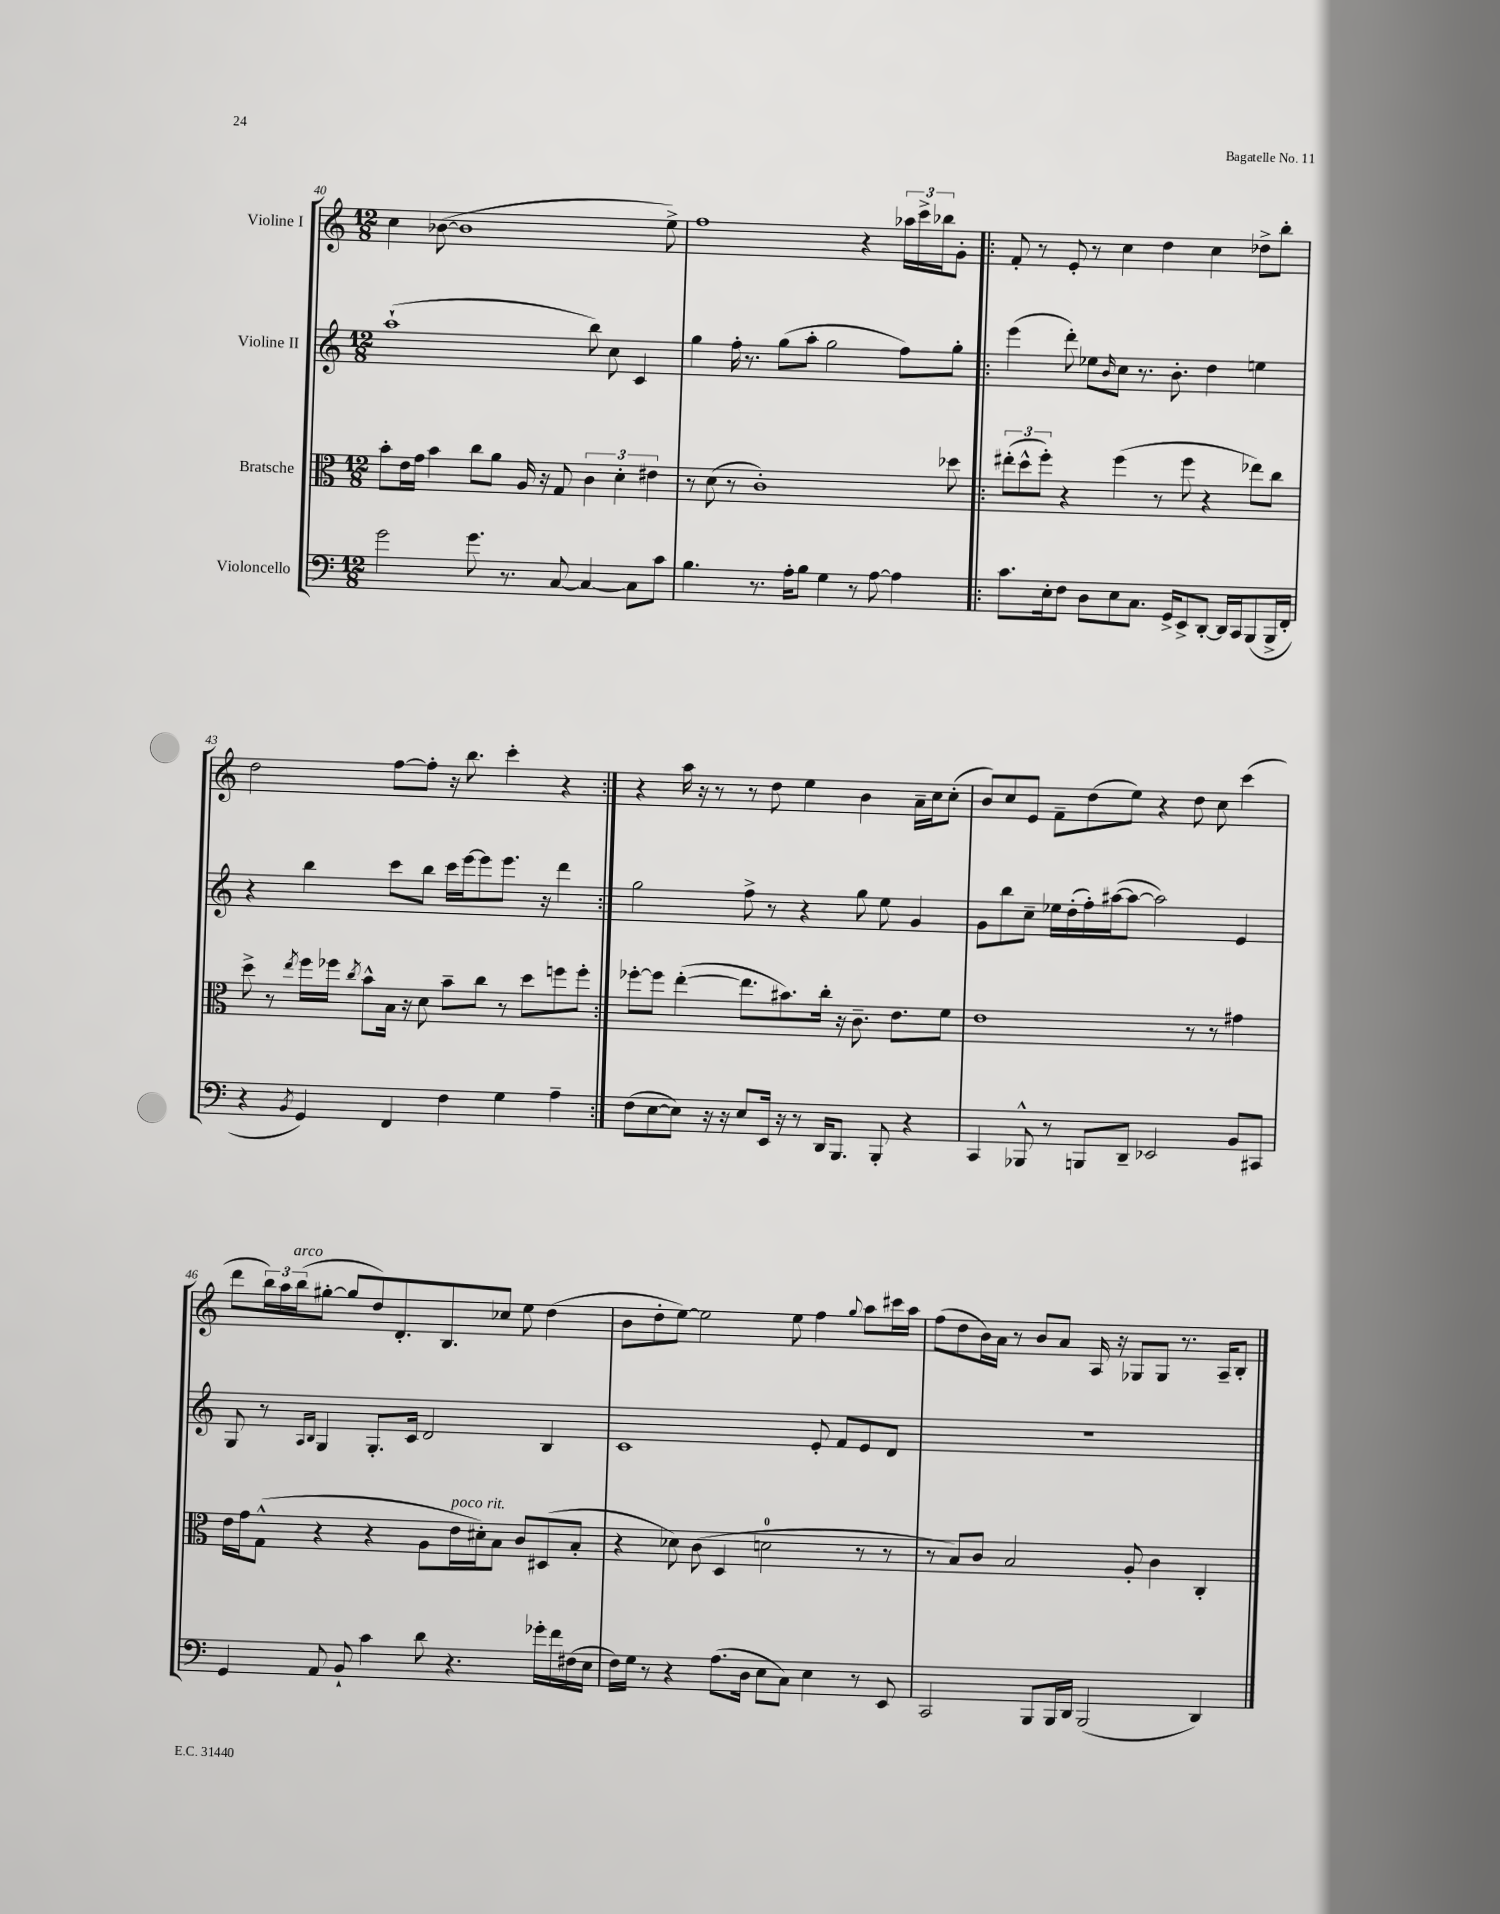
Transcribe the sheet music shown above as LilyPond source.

<<
\new StaffGroup <<
\new Staff = "s0" \with { instrumentName = "Violine I" } {
    \clef treble \key c \major \numericTimeSignature \time 12/8
    c''4 bes'8~( bes'1 e''8->) |
    f''1 r4 \tuplet 3/2 { aes''16 c'''16-> bes''16 } g'8-. |
    \repeat volta 2 { f'8-. r8 e'8-. r8 c''4 d''4 c''4 des''8-> b''8-. |
    d''2 f''8~ f''8-. r16 b''8. c'''4-. r4 | }
    r4 a''16 r16 r8 r8 d''8 e''4 b'4 a'16-- c''16 c''8-.( |
    b'8) c''8 e'8 f'8-- d''8( e''8) r4 d''8 c''8 c'''4( |
    d'''8 \tuplet 3/2 { b''16) a''16 b''16^\markup { \italic "arco" }( } gis''8~-. gis''8 d''8) d'8.-. b8. ces''8 e''8 d''4( |
    b'8 d''8-. e''8~) e''2 e''8 f''4 \appoggiatura { g''8 } a''8 cis'''16 a''16 |
    f''8( d''8 b'16) a'16 r8 b'8 a'8 a16 r16 ges8 ges8 r8. a16-- b8-. \bar "|." |
}
\new Staff = "s1" \with { instrumentName = "Violine II" } {
    \clef treble \key c \major \numericTimeSignature \time 12/8
    a''1-!( b''8) c''8 c'4 |
    g''4 f''16-. r8. g''8( a''8-. g''2 f''8) g''8-. |
    \repeat volta 2 { e'''4( d'''8-.) ees''8 \grace { b'16 } c''8 r8. b'8.-. d''4 e''4 |
    r4 b''4 c'''8 b''8 c'''16 e'''16~ e'''8 e'''8. r16 d'''4 | }
    g''2 f''8-> r8 r4 g''8 e''8 g'4 |
    g'8 b''8 c''8-- ees''16 d''16-.( f''16-.) ais''16~( ais''8~ ais''2) e'4 |
    g8 r8 \grace { a16 b16 } g4 g8.-. c'16 d'2 b4 |
    c'1 e'8-. f'8 e'8 d'8 |
    R1. \bar "|." |
}
\new Staff = "s2" \with { instrumentName = "Bratsche" } {
    \clef alto \key c \major \numericTimeSignature \time 12/8
    b'8-. e'16 g'16 b'4 c''8 a'8 a16 r16 g8 \tuplet 3/2 { c'4 d'4-. eis'4 } |
    r8 d'8( r8 c'1-.) des''8 |
    \repeat volta 2 { \tuplet 3/2 { eis''8-.( d''8-^ f''8-.) } r4 f''4( r8 f''8 r4 ees''8) c''8 |
    d''8-> r8 \acciaccatura { e''8 } f''16 fes''16 \acciaccatura { c''8 } b'8-^ b16 r16 d'8 b'8-- c''8 r8 d''8 f''8 f''8-. | }
    fes''8~-. fes''8 e''4~-.( e''8. bis'8.) c''16-. r16 c'8.-- e'8. f'8 |
    e'1 r8 r8 gis'4 |
    e'16 g'16 g8-^( r4 r4 a8 e'16^\markup { \italic "poco rit." } dis'16-.) b8 c'8 dis8( b8-. |
    r4 des'8) c'8( d4 d'2-0 r8 r8 |
    r8 b8) c'8 b2 a8-. c'4 c4-. \bar "|." |
}
\new Staff = "s3" \with { instrumentName = "Violoncello" } {
    \clef bass \key c \major \numericTimeSignature \time 12/8
    g'2 g'8. r8. c8~ c4~ c8 c'8 |
    b4. r8. a16-. b8 g4 r8 a8~ a4 |
    \repeat volta 2 { c'8. e16-. f8 d8 e8 c8. g,16-> e,8-> d,8~-. d,16 c,16 b,,8( b,,16-> f,16-. |
    r4 \acciaccatura { b,8 } g,4) f,4 f4 g4 a4-- | }
    f8( e8~ e8) r16 r16 e8 e,16 r16 r8 d,16 b,,8. b,,8-. r4 |
    c,4 bes,,8-^ r8 b,,8 d,8-- ees,2 b,8 cis,8 |
    g,4 a,8 b,8-! c'4 d'8 r4. ges'16-. f'16 fis16( e16 |
    f16) g16 r8 r4 a8.( d16 e8 c8) e4 r8 e,8 |
    c,2 b,,8 b,,16 d,16 b,,2( d,4) \bar "|." |
}
>>
>>
\layout { \context { \Score currentBarNumber = #40 } }
